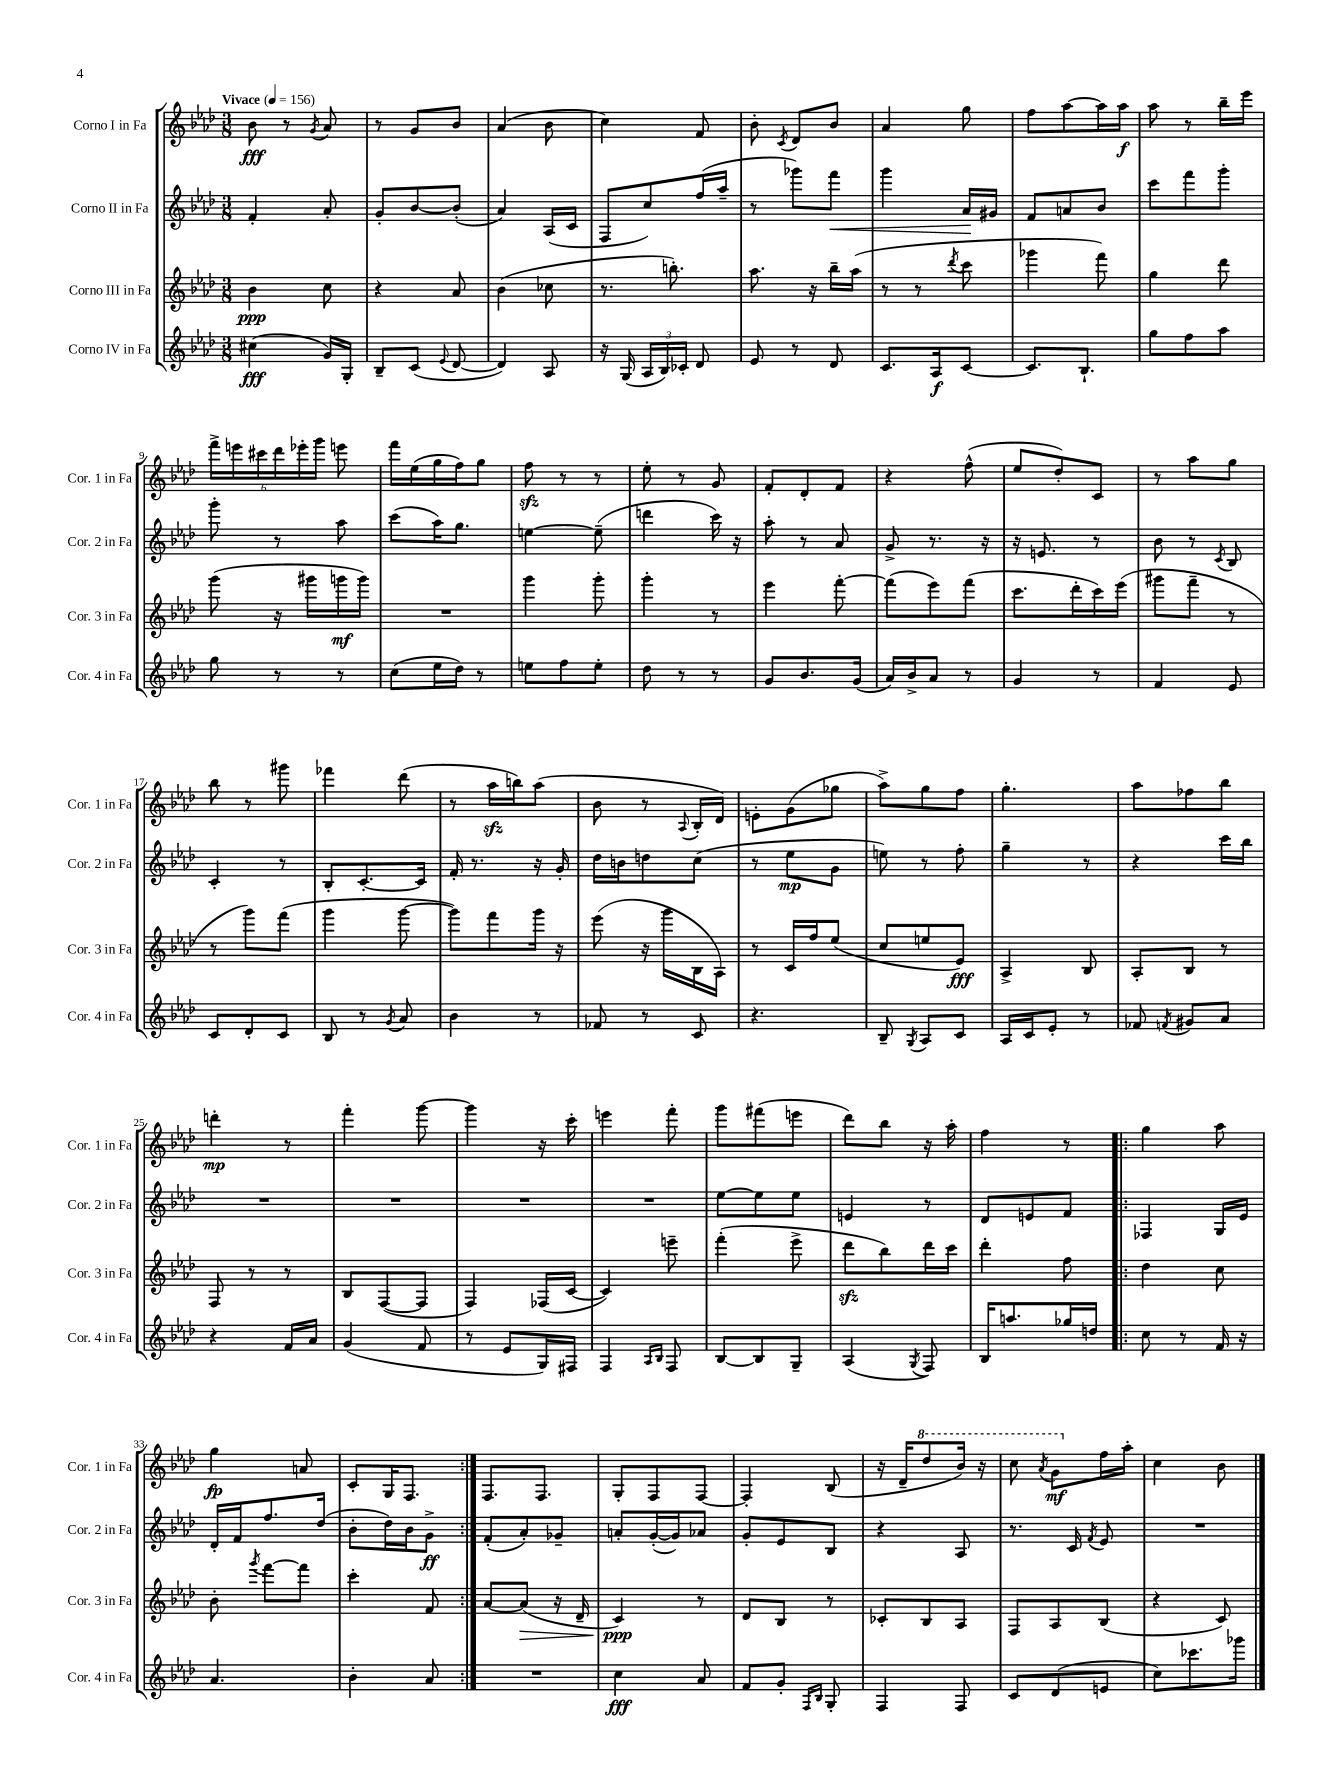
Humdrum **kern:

**kern	**dynam	**kern	**dynam	**kern	**dynam	**kern	**dynam
*part4	*part4	*part3	*part3	*part2	*part2	*part1	*part1
*staff4	*staff4	*staff3	*staff3	*staff2	*staff2	*staff1	*staff1
*I"Corno IV in Fa	*	*I"Corno III in Fa	*	*I"Corno II in Fa	*	*I"Corno I in Fa	*
*I'Cor. 4 in Fa	*	*I'Cor. 3 in Fa	*	*I'Cor. 2 in Fa	*	*I'Cor. 1 in Fa	*
*clefG2	*	*clefG2	*	*clefG2	*	*clefG2	*
*k[b-e-a-d-]	*	*k[b-e-a-d-]	*	*k[b-e-a-d-]	*	*k[b-e-a-d-]	*
*M3/8	*	*M3/8	*	*M3/8	*	*M3/8	*
*MM156	*	*MM156	*	*MM156	*	*MM156	*
=1	=1	=1	=1	=1	=1	=1	=1
!	!	!	!	!	!	!LO:TX:a:B:t=Vivace	!
(4cc#X\	fff	4b-\	ppp	4f'/	.	8b-\	fff
.	.	.	.	.	.	8r	.
.	.	.	.	.	.	8qg/	.
16g/LL)	.	8cc\	.	8a-'/	.	8a-/	.
16G'/JJ	.	.	.	.	.	.	.
=2	=2	=2	=2	=2	=2	=2	=2
8B-~/L	.	4r	.	8g'/L	.	8r	.
(8c/J	.	.	.	[8b-/	.	8g/L	.
8qqe-/	.	.	.	.	.	.	.
[8d-/	.	8a-/	.	(8b-'/J]	.	8b-/J	.
=3	=3	=3	=3	=3	=3	=3	=3
4d-/])	.	(4b-\	.	4a-/)	.	(4a-/	.
8A-/	.	8cc-X\	.	(16A-/LL	.	8b-\	.
.	.	.	.	16c/JJ	.	.	.
=4	=4	=4	=4	=4	=4	=4	=4
16r	.	8.r	.	8F/L	.	4cc\)	.
(16G/	.	.	.	.	.	.	.
24A-/LL	.	.	.	8cc/)	.	.	.
24B-/)	.	.	.	.	.	.	.
.	.	8.bbn'\)	.	.	.	.	.
24c-X'/JJ	.	.	.	.	.	.	.
8d-/	.	.	.	(16ff/L	.	8f/	.
.	.	.	.	16aa-~/JJ	.	.	.
=5	=5	=5	=5	=5	=5	=5	=5
8e-/	.	8.aa-\	.	8r	.	8b-'\	.
.	.	.	.	.	.	8qc/	.
8r	.	.	.	8ggg-X\L)	.	8d-/L	.
.	.	16r	.	.	.	.	.
!	!	!	!	!	!LO:HP:b	!	!
8d-/	.	16bb-~\LL	.	8fff\J	<	8b-/J	.
.	.	(16aa-\JJ	.	.	.	.	.
=6	=6	=6	=6	=6	=6	=6	=6
8.c/L	.	8r	.	4ggg\	.	4a-/	.
.	.	8r	.	.	.	.	.
16A-/k	f	.	.	.	.	.	.
.	.	8qddd-/	.	.	.	.	.
[8c/J	.	8ccc\	.	16a-/LL	.	8gg\	.
.	.	.	.	16g#X/JJ	[	.	.
=7	=7	=7	=7	=7	=7	=7	=7
8.c/L]	.	4ggg-X\	.	8f/L	.	8ff\L	.
.	.	.	.	8an/	.	[8aa-\	.
8.B-`/J	.	.	.	.	.	.	.
.	.	8fff\)	.	8b-/J	.	16aa-\L]	.
.	.	.	.	.	.	16aa-\JJ	f
=8	=8	=8	=8	=8	=8	=8	=8
8gg\L	.	4gg\	.	8ccc\L	.	8aa-\	.
8ff\	.	.	.	8fff\	.	8r	.
8aa-\J	.	8ddd-\	.	8ggg'\J	.	16bb-~\LL	.
.	.	.	.	.	.	16eee-\JJ	.
!!LO:LB:g=z
=9	=9	=9	=9	=9	=9	=9	=9
8gg\	.	(8ggg\	.	8ggg'\	.	24fff^\LL	.
.	.	.	.	.	.	24eeen\	.
.	.	.	.	.	.	24ccc#X\	.
8r	.	16r	.	8r	.	24ddd-\	.
.	.	.	.	.	.	24eee-X'\	.
.	.	16ggg#X\LL	.	.	.	.	.
.	.	.	.	.	.	24ggg\JJ	.
8r	.	16gggn\	mf	8aa-\	.	8eeen\	.
.	.	16ggg\JJ)	.	.	.	.	.
=10	=10	=10	=10	=10	=10	=10	=10
(8cc\L	.	4.r	.	(8ccc\L	.	16fff\LL	.
.	.	.	.	.	.	(16ee-\	.
16ee-\L	.	.	.	16aa-\K)	.	16gg\	.
16dd-\JJ)	.	.	.	8.gg\J	.	16ff\J)	.
8r	.	.	.	.	.	8gg\J	.
=11	=11	=11	=11	=11	=11	=11	=11
8een\L	.	4ggg\	.	[4een\	.	8ffzz\	.
8ff\	.	.	.	.	.	8r	.
8ee'\J	.	8ggg'\	.	(8ee~\]	.	8r	.
=12	=12	=12	=12	=12	=12	=12	=12
8dd-\	.	4ggg'\	.	4dddn\	.	8ee-'\	.
8r	.	.	.	.	.	8r	.
8r	.	8r	.	16ccc\)	.	8g/	.
.	.	.	.	16r	.	.	.
=13	=13	=13	=13	=13	=13	=13	=13
8g/L	.	4eee-\	.	8aa-'\	.	8f'/L	.
8.b-/	.	.	.	8r	.	8d-'/	.
.	.	[8fff'\	.	8a-/	.	8f/J	.
(16g/Jk	.	.	.	.	.	.	.
=14	=14	=14	=14	=14	=14	=14	=14
16a-/LL)	.	(8fff\L]	.	8g^/	.	4r	.
16b-^/J	.	.	.	.	.	.	.
8a-/J	.	8eee-\)	.	8.r	.	.	.
8r	.	(8fff\J	.	.	.	(8ff^^\	.
.	.	.	.	16r	.	.	.
=15	=15	=15	=15	=15	=15	=15	=15
4g/	.	8.ccc\L	.	16r	.	8ee-/L	.
.	.	.	.	8.en/	.	.	.
.	.	.	.	.	.	8dd-'/)	.
.	.	16ddd-'\L	.	.	.	.	.
8r	.	16ccc\)	.	8r	.	8c/J	.
.	.	(16eee-\JJ	.	.	.	.	.
=16	=16	=16	=16	=16	=16	=16	=16
4f/	.	8ggg#X\L	.	8b-\	.	8r	.
.	.	8fff~\J	.	8r	.	8aa-\L	.
.	.	.	.	8qc/	.	.	.
8e-/	.	8r	.	8B-/	.	8gg\J	.
!!LO:LB:g=z
=17	=17	=17	=17	=17	=17	=17	=17
8c/L	.	8r	.	4c'/	.	8bb-\	.
8d-'/	.	8ggg\L)	.	.	.	8r	.
8c/J	.	(8fff\J	.	8r	.	8ggg#X\	.
=18	=18	=18	=18	=18	=18	=18	=18
8B-/	.	4ggg\	.	8B-'/L	.	4fff-X\	.
8r	.	.	.	[8.c'/	.	.	.
8qg/	.	.	.	.	.	.	.
8a-/	.	[8ggg\	.	.	.	(8ddd-\	.
.	.	.	.	16c/Jk]	.	.	.
=19	=19	=19	=19	=19	=19	=19	=19
4b-\	.	8ggg\L])	.	16f'/	.	8r	.
.	.	.	.	8.r	.	.	.
.	.	8fff\	.	.	.	16aa-zz\LL	.
.	.	.	.	.	.	16bbn\J)	.
8r	.	16ggg\Jk	.	16r	.	(8aa-\J	.
.	.	16r	.	16g'/	.	.	.
=20	=20	=20	=20	=20	=20	=20	=20
8f-X/	.	(8eee-\	.	16dd-\LL	.	8b-\	.
.	.	.	.	16bn\J	.	.	.
8r	.	16r	.	8ddn\	.	8r	.
.	.	16ggg\LL	.	.	.	.	.
.	.	.	.	.	.	8qqA-/	.
8c/	.	16B-\	.	(8cc\J	.	16B-'/LL	.
.	.	16A-\JJ)	.	.	.	16d-/JJ)	.
=21	=21	=21	=21	=21	=21	=21	=21
4.r	.	8r	.	8r	.	8en'\L	.
.	.	16c/LL	.	8ee-\L	mp	(8g\	.
.	.	16ff/J	.	.	.	.	.
.	.	(8ee-/J	.	8g\J	.	8gg-X\J	.
=22	=22	=22	=22	=22	=22	=22	=22
8B-~/	.	8cc/L	.	8een\)	.	8aa-^\L)	.
8qG/	.	.	.	.	.	.	.
8A-/L	.	8een/	.	8r	.	8gg\	.
8c/J	.	8e-/J)	fff	8ff'\	.	8ff\J	.
=23	=23	=23	=23	=23	=23	=23	=23
16A-/LL	.	4A-^/	.	4gg~\	.	4.gg'\	.
16c/J	.	.	.	.	.	.	.
8e-'/J	.	.	.	.	.	.	.
8r	.	8B-/	.	8r	.	.	.
=24	=24	=24	=24	=24	=24	=24	=24
8f-X/	.	8A-'/L	.	4r	.	8aa-\L	.
8qfn/	.	.	.	.	.	.	.
8g#X/L	.	8B-/J	.	.	.	8ff-X\	.
8a-/J	.	8r	.	16ccc\LL	.	8bb-\J	.
.	.	.	.	16bb-\JJ	.	.	.
!!LO:LB:g=z
=25	=25	=25	=25	=25	=25	=25	=25
4r	.	8F/	.	4.r	.	4dddn'\	mp
.	.	8r	.	.	.	.	.
16f/LL	.	8r	.	.	.	8r	.
16a-/JJ	.	.	.	.	.	.	.
=26	=26	=26	=26	=26	=26	=26	=26
(4g/	.	8B-/L	.	4.r	.	4fff'\	.
.	.	([8F/	.	.	.	.	.
8f/	.	8F/J]	.	.	.	[8ggg\	.
=27	=27	=27	=27	=27	=27	=27	=27
8r	.	4F/)	.	4.r	.	4ggg\]	.
8e-/L	.	.	.	.	.	.	.
16G/L)	.	(16F-X/LL	.	.	.	16r	.
16F#X/JJ	.	[16c/JJ	.	.	.	16ccc'\	.
=28	=28	=28	=28	=28	=28	=28	=28
4F/	.	4c/])	.	4.r	.	4eeen\	.
16qqA-/LL	.	.	.	.	.	.	.
16qqB-/JJ	.	.	.	.	.	.	.
8F/	.	8eeen~\	.	.	.	8fff'\	.
=29	=29	=29	=29	=29	=29	=29	=29
[8B-/L	.	(4fff'\	.	[8ee-\L	.	8ggg\L	.
8B-/]	.	.	.	8ee-\]	.	(8fff#X\	.
8G~/J	.	8eee-^\	.	8ee-\J	.	8eeen\J	.
=30	=30	=30	=30	=30	=30	=30	=30
(4A-/	.	8ddd-zz\L	.	4en/	.	8ddd-\L)	.
.	.	8bb-\)	.	.	.	8bb-\J	.
8qG/	.	.	.	.	.	.	.
8F/)	.	16ddd-\L	.	8r	.	16r	.
.	.	16ccc\JJ	.	.	.	16aa-'\	.
=31	=31	=31	=31	=31	=31	=31	=31
16B-/KL	.	4ddd-'\	.	8d-/L	.	4ff\	.
8.aan/	.	.	.	.	.	.	.
.	.	.	.	8en/	.	.	.
16gg-X/L	.	8ff\	.	8f/J	.	8r	.
16ddn/JJ	.	.	.	.	.	.	.
=32!|:	=32!|:	=32!|:	=32!|:	=32!|:	=32!|:	=32!|:	=32!|:
8cc\	.	4dd-\	.	4F-X/	.	4gg\	.
8r	.	.	.	.	.	.	.
16f/	.	8cc\	.	16G/LL	.	8aa-\	.
16r	.	.	.	16e-/JJ	.	.	.
!!LO:LB:g=z
=33	=33	=33	=33	=33	=33	=33	=33
4.a-/	.	8b-'\	.	16d-'/LL	.	4gg\	fp
.	.	.	.	16f/J	.	.	.
.	.	8qggg/	.	.	.	.	.
.	.	[8fff\L	.	8.ff/	.	.	.
.	.	8fff\J]	.	.	.	8an/	.
.	.	.	.	(16dd-/Jk	.	.	.
=34	=34	=34	=34	=34	=34	=34	=34
4b-'\	.	4ccc'\	.	8b-'\L	.	8c'/L	.
.	.	.	.	16dd-\L)	.	16G/K	.
.	.	.	.	16b-\J	.	8.F/J	.
8a-/	.	8f/	.	8g^\J	ff	.	.
=35:|!	=35:|!	=35:|!	=35:|!	=35:|!	=35:|!	=35:|!	=35:|!
4.r	.	[8a-/L	.	(8f'/L	.	8.F/L	.
!	!	!	!LO:HP:b	!	!	!	!
.	.	(8a-/J]	>	8a-'/)	.	.	.
.	.	.	.	.	.	8.F/J	.
.	.	16r	.	8g-X~/J	.	.	.
.	.	16d-~/	.	.	.	.	.
=36	=36	=36	=36	=36	=36	=36	=36
4cc\	fff	4c/)	ppp	8an'/L	.	8G'/L	.
.	.	.	.	([16g'/L	.	8F/	.
.	.	.	.	16g/J])	.	.	.
8a-/	.	8r	]	8a-X/J	.	[8F/J	.
=37	=37	=37	=37	=37	=37	=37	=37
8f/L	.	8d-/L	.	8g'/L	.	4F'/]	.
8g'/J	.	8B-/J	.	8e-/	.	.	.
16qqF/LL	.	.	.	.	.	.	.
16qqB-/JJ	.	.	.	.	.	.	.
8G'/	.	8r	.	8B-/J	.	(8B-/	.
=38	=38	=38	=38	=38	=38	=38	=38
4F/	.	8c-X'/L	.	4r	.	16r	.
.	.	.	.	.	.	16d-~/KL	.
*	*	*	*	*	*	*8va	*
.	.	8B-/	.	.	.	8ddd-/	.
8F/	.	8A-/J	.	8A-/	.	16bb-/Jk)	.
.	.	.	.	.	.	16r	.
=39	=39	=39	=39	=39	=39	=39	=39
8c/L	.	8F/L	.	8.r	.	8ccc\	.
.	.	.	.	.	.	8qaa-/	.
(8d-/	.	8A-/	.	.	.	8gg\L	mf
.	.	.	.	16c/	.	.	.
.	.	.	.	8qf/	.	.	.
*	*	*	*	*	*	*X8va	*
8en/J	.	(8B-/J	.	8e-/	.	16ff\L	.
.	.	.	.	.	.	16aa-'\JJ	.
=40	=40	=40	=40	=40	=40	=40	=40
8cc\L)	.	4r	.	4.r	.	4cc\	.
8.ccc-X\	.	.	.	.	.	.	.
.	.	8c/)	.	.	.	8b-\	.
16ggg-X\Jk	.	.	.	.	.	.	.
==	==	==	==	==	==	==	==
*-	*-	*-	*-	*-	*-	*-	*-
